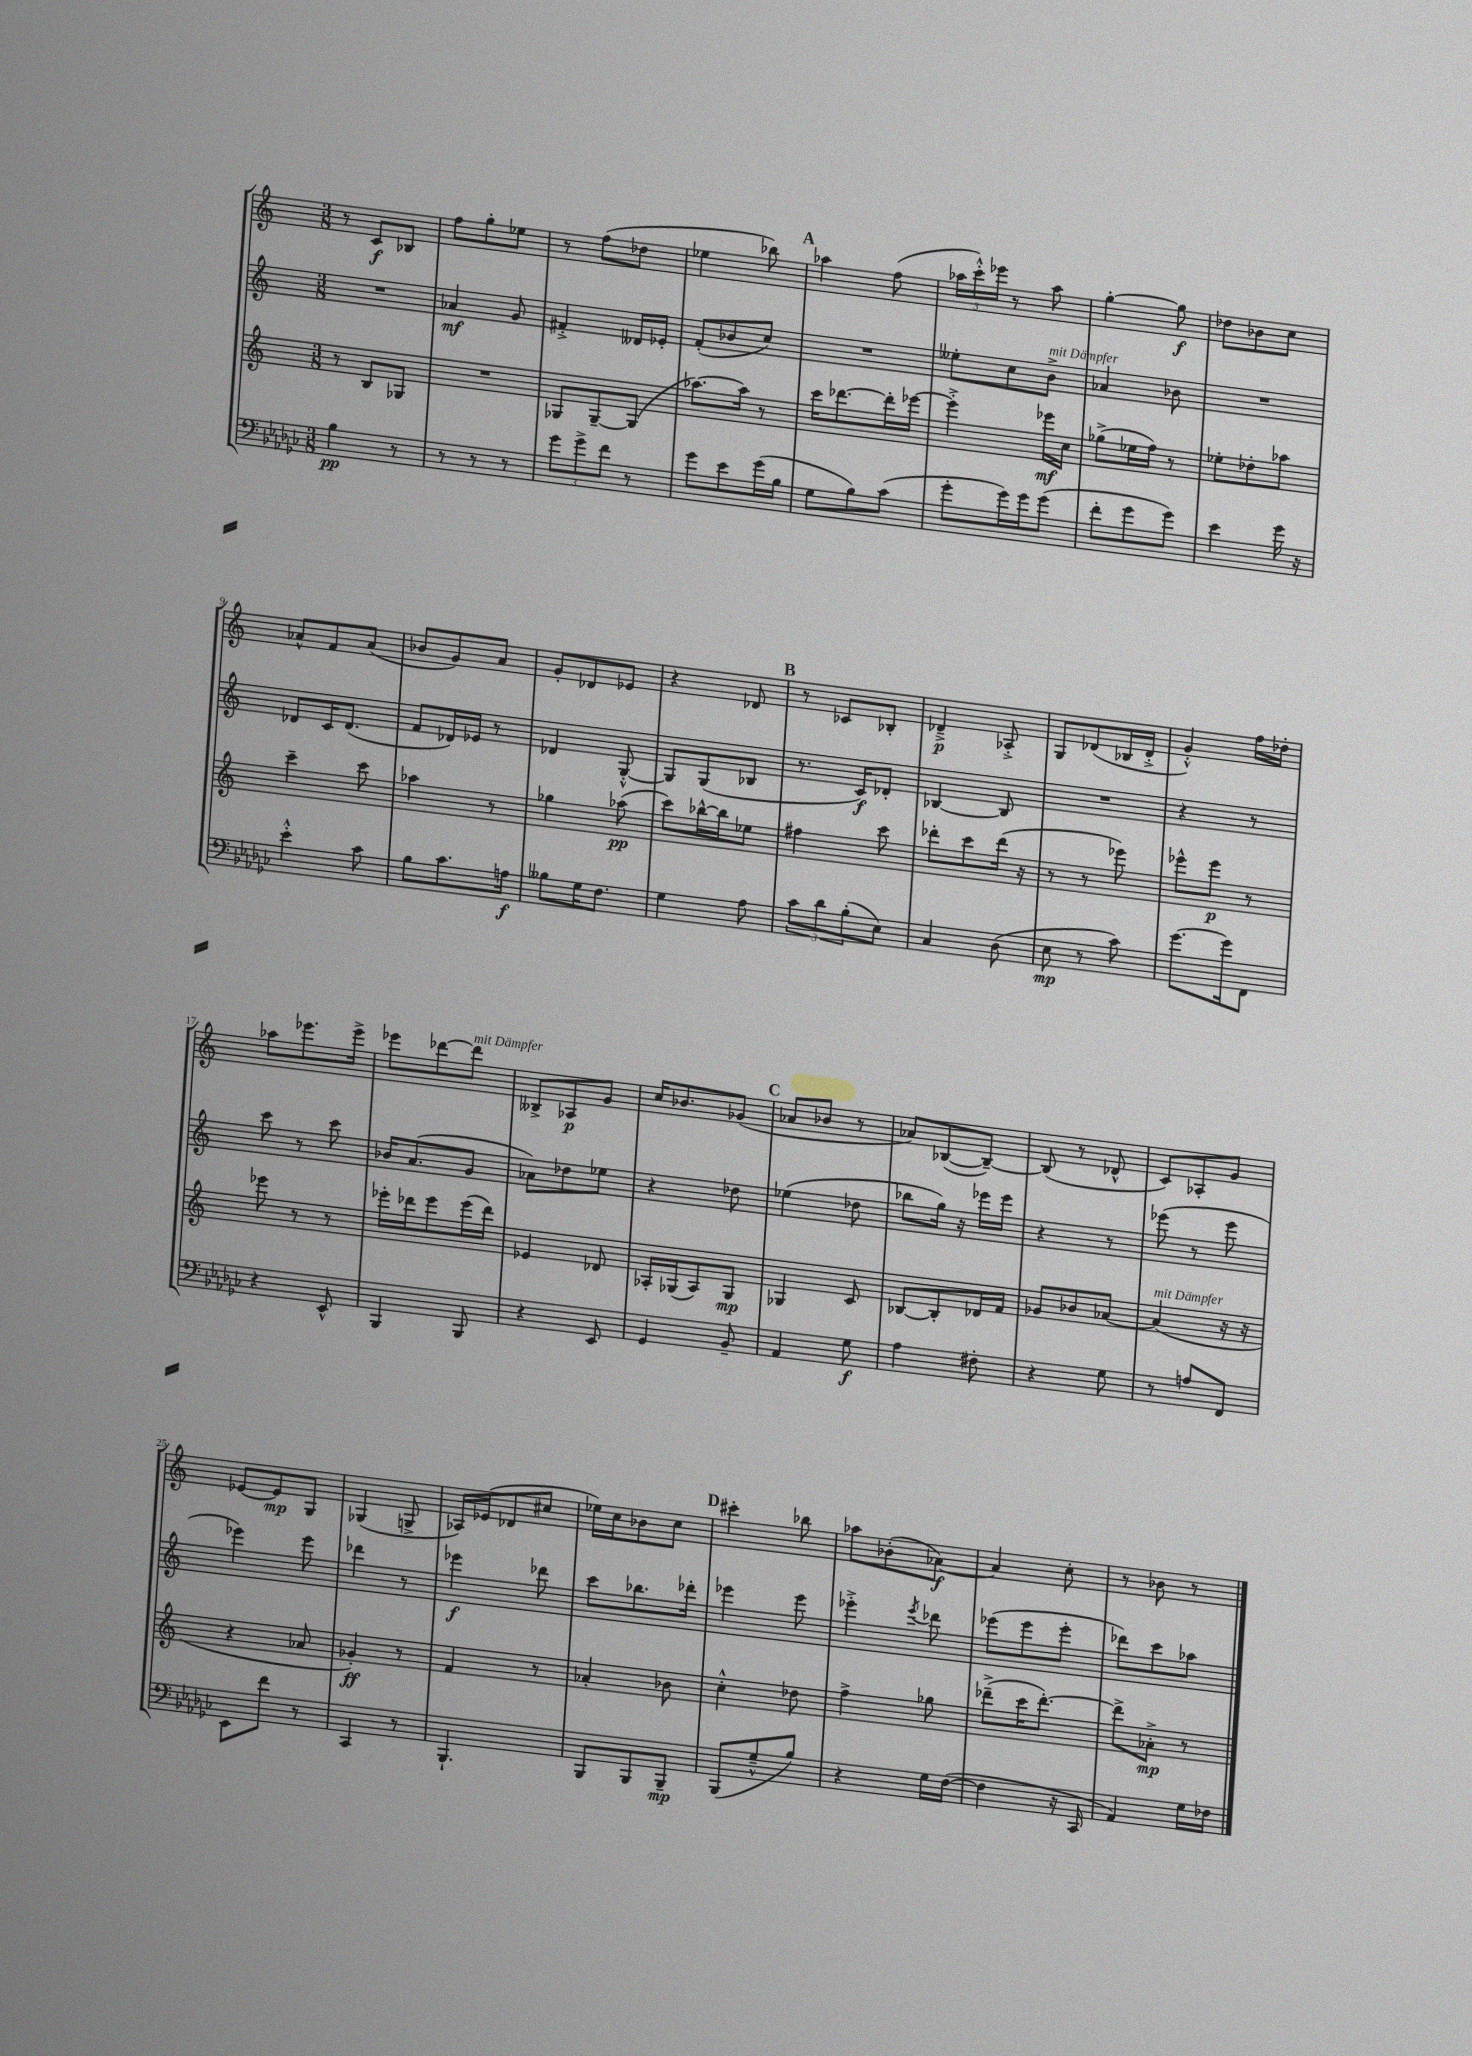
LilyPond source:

<<
\new StaffGroup <<
\new Staff = "s0" {
    \clef treble \key c \major \numericTimeSignature \time 3/8
    r8 c'8\f bes8 |
    f''8 g''8-. ees''8 |
    r8 f''8( des''8 |
    ees''4 bes''8) |
    \mark \markup { \bold "A" } aes''4 f''8( |
    \tuplet 3/2 { aes''16 c'''16-.-^) ees'''16 } r8 aes''8 |
    g''4~-. g''8\f |
    des''8 bes'8 c''8 |
    aes'8-^ f'8 aes'8( |
    bes'8 g'8) a'8 |
    g'8-. des'8 ees'8 |
    r4 des'8 |
    \mark \markup { \bold "B" } r8 ces'8 bes8-. |
    des'4--->\p aes8-.-> |
    g8 des'8( bes16 des'16-.-> |
    g'4-.-^) f''16 des''16-. |
    aes''8 ees'''8. ees'''16-> |
    ees'''8 des'''8~ des'''8^\markup { \italic "mit Dämpfer" } |
    beses8-> aes8\p g'8 |
    c''16 bes'8. ges'8( |
    \mark \markup { \bold "C" } aes'8 bes'8 r8 |
    aes'8) bes8~( bes8~--) |
    bes8( r8 des'8-^ |
    c'8) aes8-. g'8 |
    ees'8~ ees'8\mp g8 |
    ges4( g8-> |
    aes16) ees'16( des'8 cis''8 |
    ees''16) c''16 bes'8 c''8 |
    \mark \markup { \bold "D" } cis'''4-. bes''8 |
    aes''8 bes'8-.( aes'8~\f) |
    aes'4 c''8-. |
    r8 bes'8 r8 \bar "|." |
}
\new Staff = "s1" {
    \clef treble \key c \major \numericTimeSignature \time 3/8
    R4. |
    aes'4\mf g'8 |
    fis'4-.-> deses'16 ees'16-. |
    f'8-.( bes'8 c''8) |
    \mark \markup { \bold "A" } R4. |
    eeses''8-. c''8 b'8->^\markup { \italic "mit Dämpfer" } |
    aes'4 bes'8 |
    R4. |
    des'8 c'16 des'8.( |
    f'8 des'16) ees'16 r8 |
    des'4 g8~-.-^ |
    g8 g8( bes8 |
    \mark \markup { \bold "B" } r8. c'16\f) des'8-. |
    bes4~ bes8 |
    R4. |
    r4 r8 |
    c'''8 r8 c'''8 |
    bes'16 a'8.( g'8 |
    aes'8) des''8 ees''8 |
    r4 des''8 |
    \mark \markup { \bold "C" } ees''4( des''8 |
    bes''8 g''16) r16 ees'''16 ees'''16 |
    r4 r8 |
    ees'''8( r8 ees'''8 |
    ees'''4) ees'''8 |
    des'''4 r8 |
    ees'''4\f des'''8 |
    c'''8 bes''8. des'''16-. |
    \mark \markup { \bold "D" } ees'''4 ees'''8 |
    ees'''4-.-> \acciaccatura { ees'''8 } des'''8 |
    ees'''8( ees'''8 ees'''8-. |
    des'''8) c'''8 aes''8 \bar "|." |
}
\new Staff = "s2" {
    \clef treble \key c \major \numericTimeSignature \time 3/8
    r8 b8 ges8 |
    R4. |
    ges8 ges8~-- ges8( |
    aes''8.~) aes''16 r8 |
    \mark \markup { \bold "A" } c'''16 des'''8.~ des'''16-. ees'''16~ |
    ees'''4-.-> ees'''16\mf c''16 |
    ges''8->( ees''16 f''16) r8 |
    ees''8-. des''8-. aes''8 |
    c'''4-- c'''8 |
    aes''4 r8 |
    ges''4 aes''8\pp( |
    c'''8) bes''16~-^ bes''16 ees''8 |
    \mark \markup { \bold "B" } fis''4 c'''8 |
    des'''8-. c'''8 des'''16( r16 |
    r8 r8 ees'''8) |
    ees'''8-^ ees'''8\p r8 |
    ees'''8 r8 r8 |
    ees'''16-. des'''16 ees'''8 ees'''16( des'''16) |
    ees'4 des'8 |
    aes16-. ges16( aes8) ges8\mp |
    \mark \markup { \bold "C" } ges4 c'8 |
    bes8~ bes8-. des'16 f'16 |
    ges'8 bes'8 aes'8~ |
    aes'4^\markup { \italic "mit Dämpfer" }( r16 r16 |
    r4 aes'8 |
    ges'4-.\ff) r8 |
    f'4 r8 |
    aes'4-. bes'8 |
    \mark \markup { \bold "D" } c''4-.-^ des''8 |
    f''4-> ges''8 |
    des'''8--->( c'''16 des'''8.~-.) |
    des'''8-> aes'8-.->\mp r8 \bar "|." |
}
\new Staff = "s3" {
    \clef bass \key ges \major \numericTimeSignature \time 3/8
    bes4\pp r8 |
    r8 r8 r8 |
    \tuplet 3/2 { ges'8 ges'8-> f'8 } r8 |
    ges'8 ees'8 ges'16( bes16 |
    \mark \markup { \bold "A" } ges8 bes8) ces'8( |
    ges'8-. ges'16) ges'16 ges'8( |
    f'8-. ges'8 ges'8) |
    ees'4 ges'16 r16 |
    ees'4-.-^ ces'8 |
    bes8 ces'8. a16\f |
    beses8 ges16 f8. |
    ges4 aes8 |
    \mark \markup { \bold "B" } \tuplet 3/2 { ces'8 des'8 bes8-.( } ees8) |
    ces4 des8( |
    ees8\mp r8 ces'8) |
    ges'8.~ ges'16 f,8 |
    r4 ees,8-^ |
    bes,,4 bes,,8 |
    r4 ees,8 |
    ges,4 bes,8-- |
    \mark \markup { \bold "C" } aes,4 ges8\f |
    aes4 fis8-. |
    r4 ges8 |
    r8 a8 f,8 |
    ees,8 f'8 r8 |
    ces,4 r8 |
    bes,,4.-! |
    bes,,8 bes,,8 bes,,8--\mp |
    \mark \markup { \bold "D" } bes,,8( ges8---^ bes8) |
    r4 ges16 f16~( |
    f4 r16 ces,16 |
    aes,4) ges16 fes16 \bar "|." |
}
>>
>>
